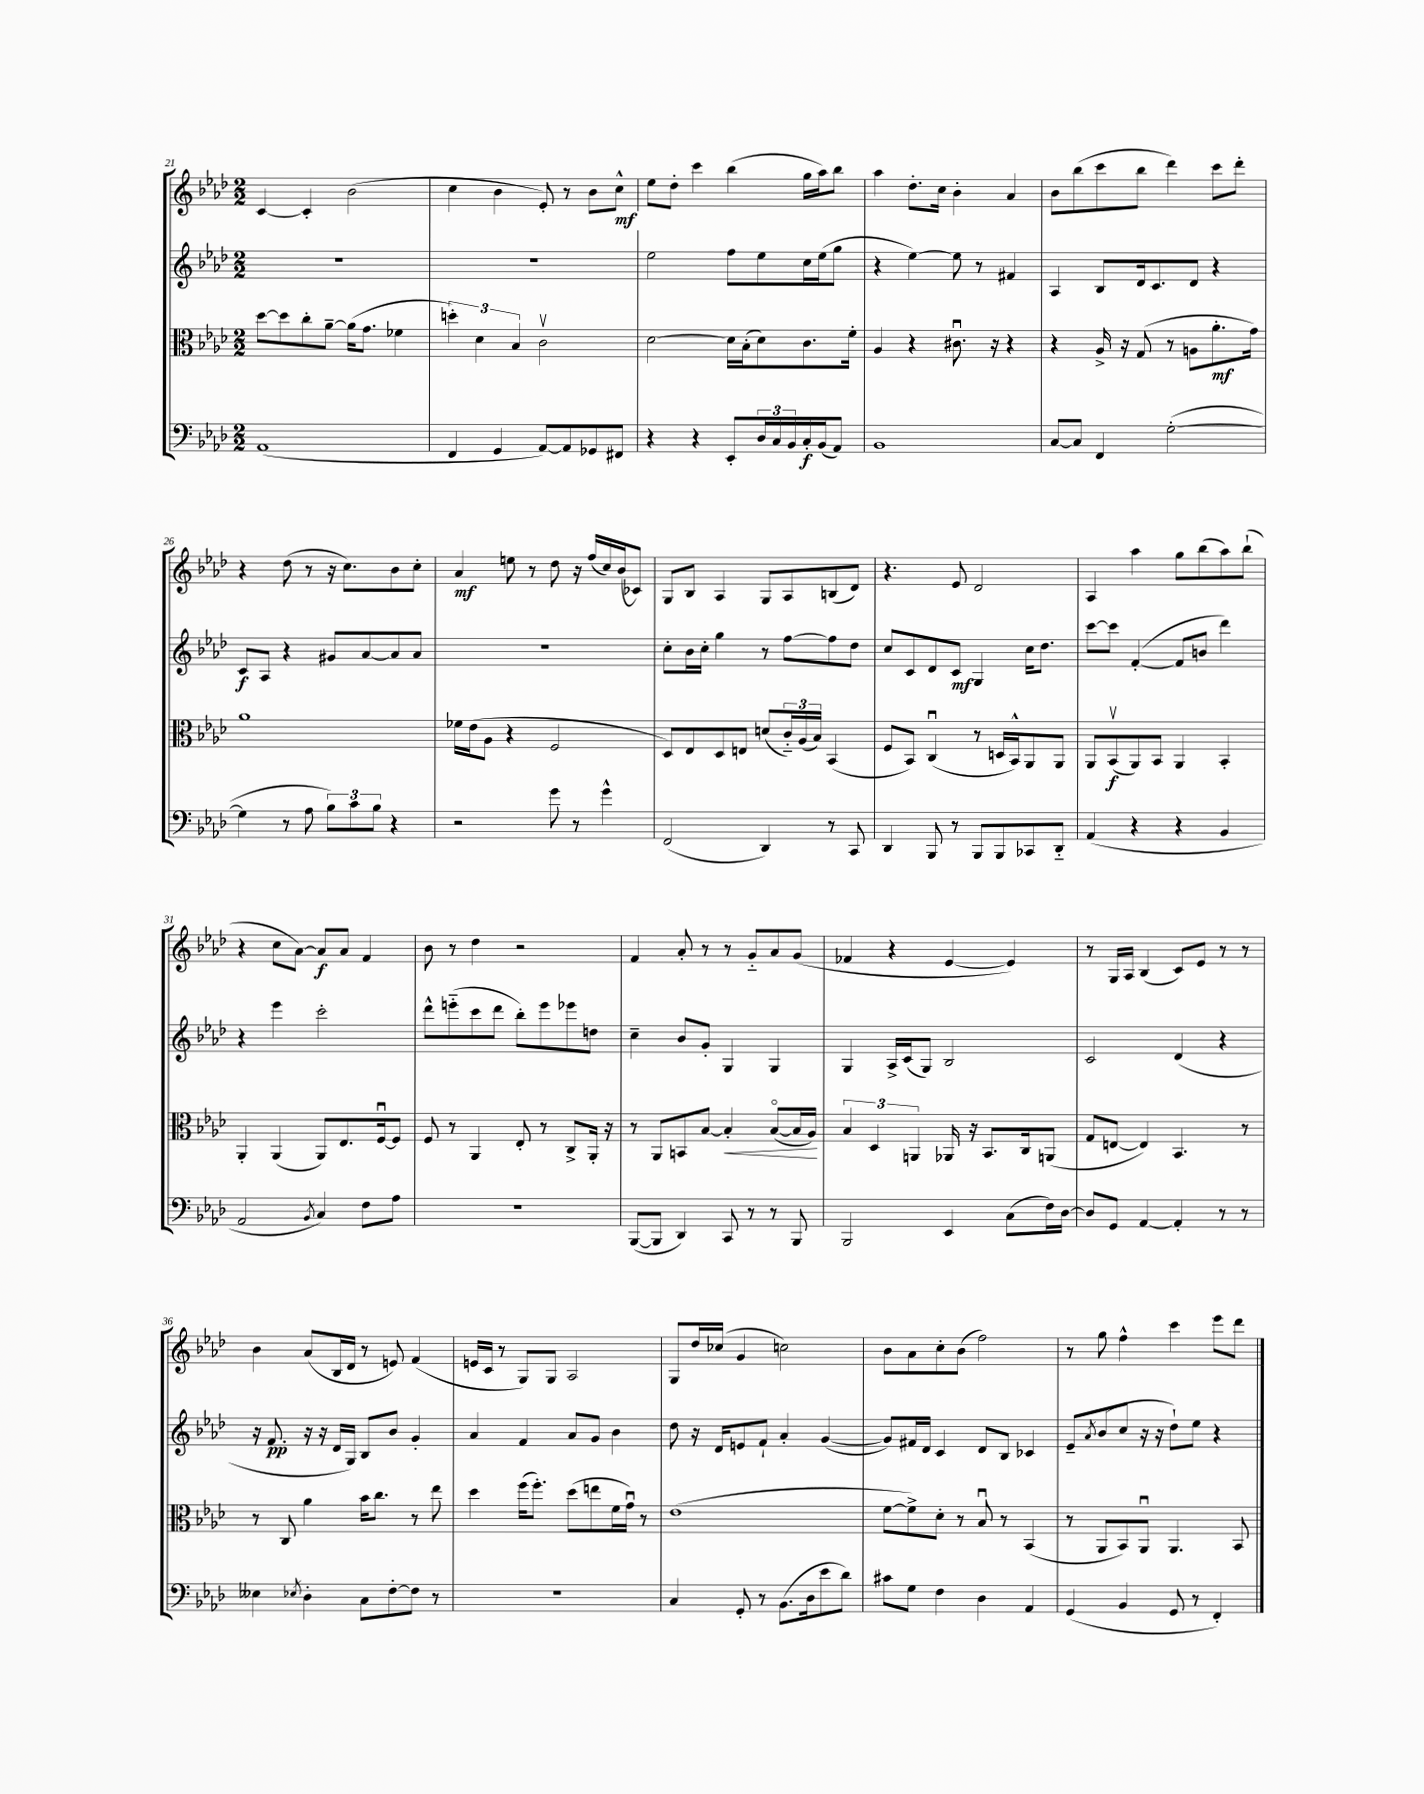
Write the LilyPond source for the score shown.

<<
\new StaffGroup <<
\new Staff = "s0" {
    \clef treble \key aes \major \numericTimeSignature \time 2/2
    c'4~ c'4-. bes'2( |
    c''4 bes'4 ees'8-.) r8 bes'8 c''8-^\mf |
    ees''8 des''8-. c'''4 bes''4( g''16 aes''16) bes''8 |
    aes''4 des''8.-. c''16 bes'4-. aes'4 |
    bes'8 bes''8( c'''8 bes''8 des'''4) c'''8 des'''8-. |
    r4 des''8( r8 r16 c''8.) bes'8 c''8-. |
    aes'4\mf e''8 r8 des''8 r16 f''16( c''16) bes'16( ces'8) |
    g8 bes8 aes4 g8 aes8 b8( des'8) |
    r4. ees'8 des'2 |
    aes4 aes''4 g''8 bes''8( aes''8) bes''8-!( |
    r4 c''8 aes'8~) aes'8\f aes'8 f'4 |
    bes'8 r8 des''4 r2 |
    f'4 aes'8-. r8 r8 g'8-_ aes'8 g'8( |
    fes'4 r4 ees'4~ ees'4) |
    r8 g16 aes16 bes4( c'8) ees'8 r8 r8 |
    bes'4 aes'8( bes16 des'16 r8 e'8) f'4( |
    e'16 c'16 r8 g8) g8 aes2 |
    g8 des''16 ces''16( g'4 c''2) |
    bes'8 aes'8 c''8-. bes'8( f''2) |
    r8 g''8 f''4-^ c'''4 ees'''8 des'''8 \bar "|." |
}
\new Staff = "s1" {
    \clef treble \key aes \major \numericTimeSignature \time 2/2
    R1 |
    R1 |
    ees''2 f''8 ees''8 c''16 ees''16( g''8 |
    r4 ees''4~) ees''8 r8 fis'4 |
    aes4 bes8 des'16 c'8. des'8 r4 |
    c'8\f aes8 r4 gis'8 aes'8~ aes'8 aes'8 |
    r1 |
    c''8-. bes'16 c''16-. g''4 r8 f''8~ f''8 des''8 |
    c''8 c'8 des'8 c'8\mf g4 c''16 des''8. |
    c'''8~ c'''8 f'4~-.( f'8 b'8 des'''4) |
    r4 ees'''4 c'''2-. |
    des'''8-^ e'''8-_( c'''8 des'''8 bes''8-.) e'''8 ees'''8 d''8 |
    c''4-- bes'8 g'8-. g4 g4 |
    g4 aes16-> c'16( g8) bes2 |
    c'2 des'4( r4 |
    r16 f'8.\pp r16 r16 des'16 g16) bes8 bes'8 g'4-. |
    aes'4 f'4 aes'8 g'8 bes'4 |
    des''8 r16 des'16 e'8 f'8-! aes'4-. g'4~( |
    g'8) fis'16 des'16 c'4 des'8 bes8 ces'4 |
    ees'8-- \acciaccatura { aes'8 } bes'8( c''8 r16 r16 des''8-!) ees''8 r4 \bar "|." |
}
\new Staff = "s2" {
    \clef alto \key aes \major \numericTimeSignature \time 2/2
    des''8~ des''8 c''8-. aes'8~-- aes'16( g'8. fes'4 |
    \tuplet 3/2 { d''4-.) des'4 bes4 } c'2\upbow |
    des'2~ des'16 bes16-.( des'8) c'8. f'16-. |
    aes4 r4 cis'8.\downbow r16 r4 |
    r4 aes16-> r16 g8( r8 a8 aes'8.-.\mf g'16) |
    aes'1 |
    fes'16 ees'16( aes8 r4 f2 |
    des8) ees8 des8 e8 d'8( \tuplet 3/2 { c'16-_) aes16( bes16) } bes,4( |
    f8 bes,8) c4\downbow( r8 d16 bes,16-^) aes,8 aes,8 |
    aes,8 bes,8\upbow\f( aes,8) bes,8 aes,4 bes,4-. |
    aes,4-. aes,4( aes,8) ees8. f16~\downbow f8 |
    f8 r8 aes,4 ees8-. r8 c8-> aes,16-. r16 |
    r8 aes,8 b,8 bes8~ bes4-.\< bes8~\flageolet( bes16 aes16\!) |
    \tuplet 3/2 { bes4 des4 a,4 } aes,16 r16 bes,8. c16 a,8( |
    g8 e8~ e4) bes,4. r8 |
    r8 c8 aes'4 bes'16 c''8. r8 ees''8 |
    des''4 f''16( f''8.-.) des''8( e''8 f'16 g'16\downbow) r8 |
    ees'1( |
    f'8~ f'8->) des'8-. r8 bes8\downbow r8 bes,4( |
    r8 aes,8 bes,8) aes,8\downbow aes,4. bes,8 \bar "|." |
}
\new Staff = "s3" {
    \clef bass \key aes \major \numericTimeSignature \time 2/2
    aes,1( |
    f,4 g,4 aes,8~) aes,8 ges,8 fis,8 |
    r4 r4 ees,8-. \tuplet 3/2 { des16 c16 bes,16 } c16-.\f bes,16( aes,8) |
    bes,1 |
    c8~ c8 f,4 g2~-.( |
    g4 r8 aes8 \tuplet 3/2 { bes8) c'8 bes8 } r4 |
    r2 g'8 r8 g'4-^ |
    f,2( des,4) r8 c,8 |
    des,4 bes,,8 r8 bes,,8 bes,,8 ces,8 des,8-_ |
    aes,4( r4 r4 bes,4 |
    aes,2 \acciaccatura { bes,8 } c4) f8 aes8 |
    R1 |
    bes,,8~( bes,,8 des,4) c,8 r8 r8 bes,,8 |
    bes,,2 ees,4 c8( f16) des16~ |
    des8 g,8 aes,4~ aes,4-. r8 r8 |
    eeses4 \acciaccatura { ees8 } des4-. c8 f8~-. f8 r8 |
    r1 |
    c4 g,8-. r8 bes,8.( des16 ees'8 des'8) |
    cis'8 g8 f4 des4 aes,4 |
    g,4( bes,4 g,8 r8 f,4-.) \bar "|." |
}
>>
>>
\layout { \context { \Score currentBarNumber = #21 } }
